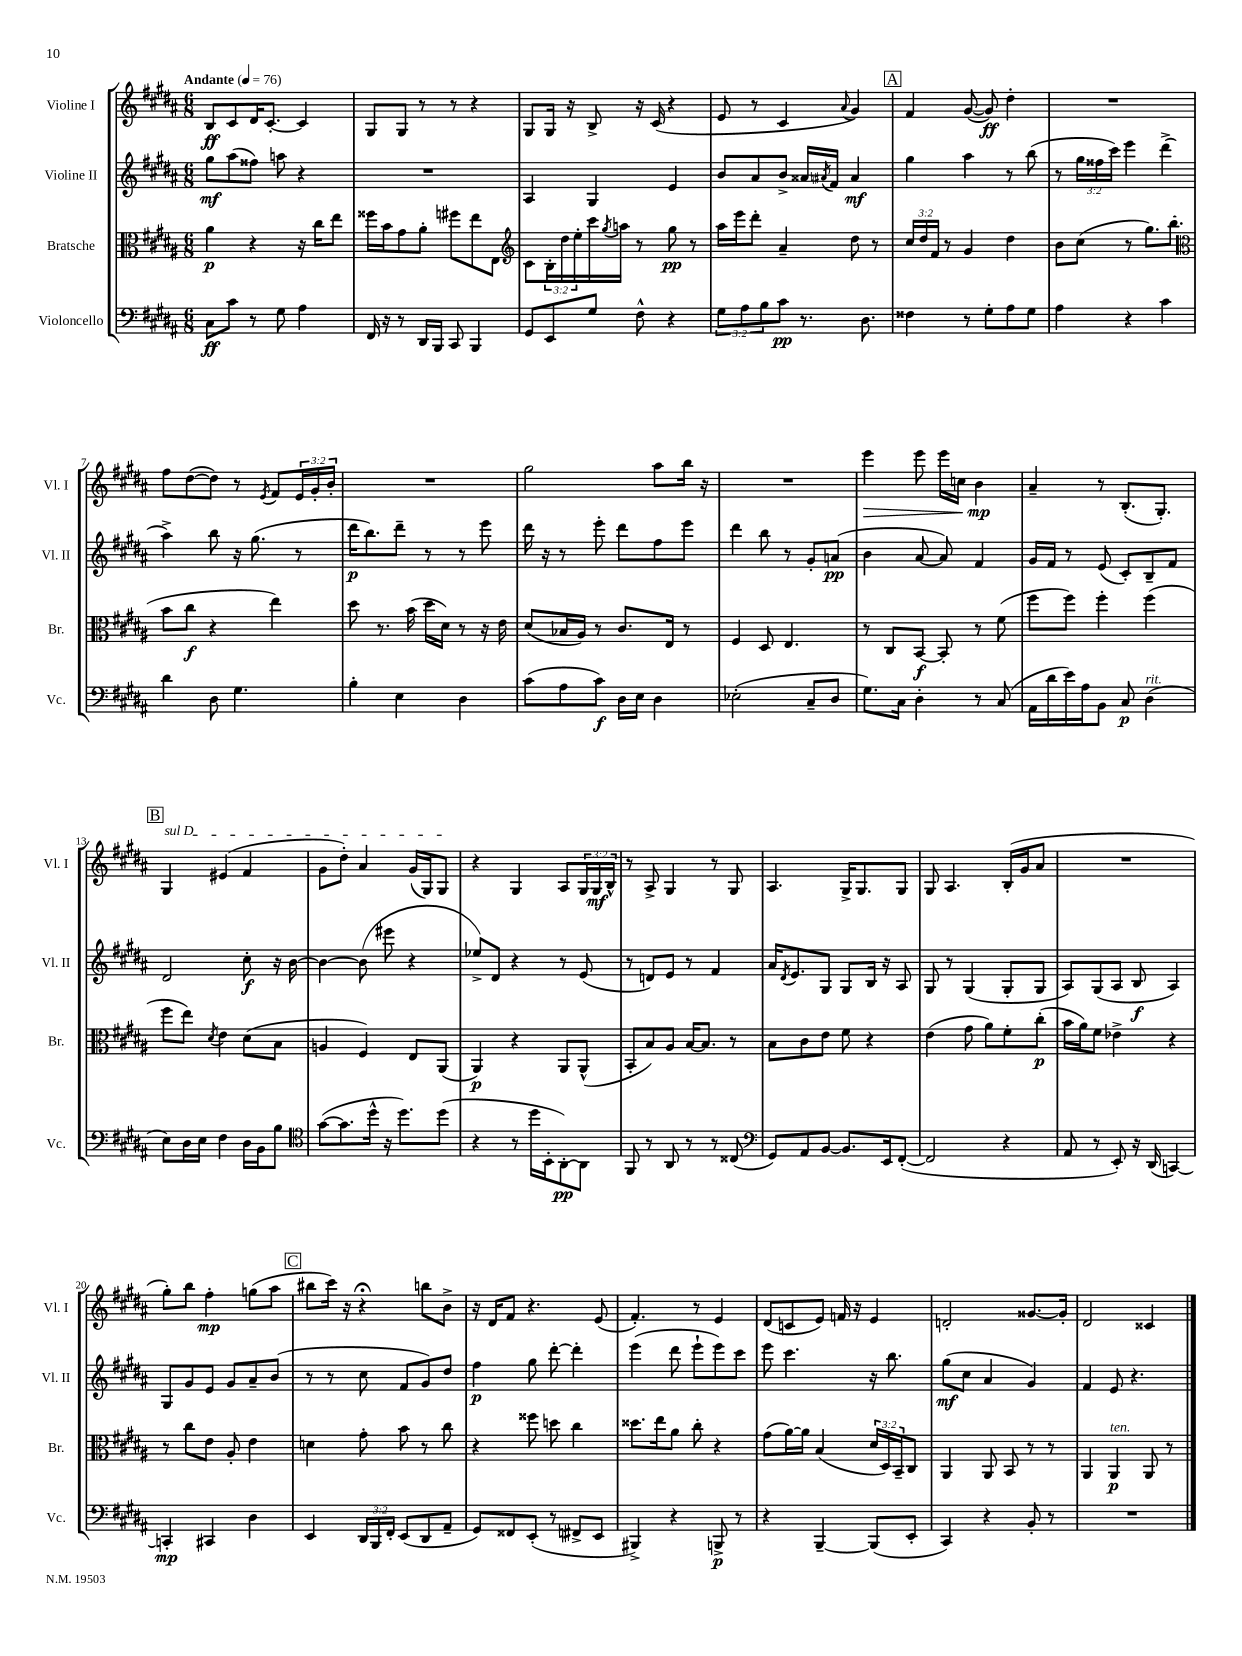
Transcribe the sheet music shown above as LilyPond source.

<<
\new StaffGroup <<
\new Staff = "s0" \with { instrumentName = "Violine I" shortInstrumentName = "Vl. I" } {
    \clef treble \key b \major \numericTimeSignature \time 6/8 \override Staff.TupletNumber.text = #tuplet-number::calc-fraction-text \tempo "Andante" 4 = 76
    b8\ff cis'8 dis'16 cis'8.~-. cis'4 |
    gis8 gis8 r8 r8 r4 |
    gis8 gis16 r16 b8-> r16 cis'16( r4 |
    e'8 r8 cis'4 \appoggiatura { ais'8 } gis'4) |
    \mark \markup { \box "A" } fis'4 gis'8~( gis'8\ff) dis''4-. |
    R2. |
    fis''8 dis''8~( dis''8) r8 \acciaccatura { e'8 } fis'8 \tuplet 3/2 { e'16 gis'16-. b'16-. } |
    R2. |
    gis''2 ais''8 b''16 r16 |
    R2. |
    e'''4\> e'''8 e'''16 c''16 b'4\mp\! |
    ais'4-- r8 b8.-.( gis8.-.) |
    \mark \markup { \box "B" } \once \override TextSpanner.bound-details.left.text = \markup { \italic "sul D" } gis4\startTextSpan eis'4( fis'4 |
    gis'8 dis''8-.) ais'4 gis'16( gis16) gis8\stopTextSpan |
    r4 gis4 ais8 \tuplet 3/2 { gis16 gis16\mf b16-^ } |
    r8 ais8-> gis4 r8 gis8 |
    ais4. gis16-> gis8. gis8 |
    gis8 ais4. b16-.( gis'16 ais'8 |
    R2. |
    gis''8-.) b''8 fis''4-.\mp g''8( ais''8 |
    \mark \markup { \box "C" } bis''8 cis'''16) r16 r4\fermata b''8 b'8-> |
    r16 dis'16 fis'8 r4. e'8( |
    fis'4.-.) r8 e'4 |
    dis'8( c'8 e'8) f'16 r16 e'4 |
    d'2-. gisis'8.~ gisis'16-. |
    dis'2 cisis'4 \bar "|." |
}
\new Staff = "s1" \with { instrumentName = "Violine II" shortInstrumentName = "Vl. II" } {
    \clef treble \key b \major \numericTimeSignature \time 6/8 \override Staff.TupletNumber.text = #tuplet-number::calc-fraction-text
    gis''8\mf ais''8( fisis''8) a''8 r4 |
    R2. |
    ais4 gis4 e'4 |
    b'8 ais'8 b'8-> aisis'16 \acciaccatura { ais'8 } fis'16 ais'4\mf |
    \mark \markup { \box "A" } gis''4 ais''4 r8 b''8( |
    r8 \tuplet 3/2 { gis''16 fisis''16 cis'''16) } e'''4 dis'''4->( |
    ais''4->) b''8 r16 gis''8.( r8 |
    dis'''16\p b''8.) dis'''8-- r8 r8 e'''8 |
    dis'''16 r16 r8 e'''8-. dis'''8 fis''8 e'''8 |
    dis'''4 b''8 r8 gis'8-. a'8\pp( |
    b'4 ais'8~ ais'8) fis'4 |
    gis'16 fis'16 r8 e'8( cis'8-.) b8-- fis'8 |
    \mark \markup { \box "B" } dis'2 cis''8-.\f r16 b'16~ |
    b'4~ b'8( eis'''8 r4 |
    ees''8->) dis'8 r4 r8 e'8( |
    r8 d'8) e'8 r8 fis'4 |
    ais'16 \acciaccatura { dis'8 } e'8. gis8 gis8 b16 r16 ais8 |
    gis8 r8 gis4( gis8-. gis8 |
    ais8) gis8( ais8 b8\f ais4) |
    gis8 gis'8 e'8 gis'8 ais'8-- b'8( |
    \mark \markup { \box "C" } r8 r8 cis''8 fis'8 gis'8) dis''8 |
    fis''4\p gis''8 dis'''8~-. dis'''4-. |
    e'''4( dis'''8 e'''8-! e'''8) cis'''8 |
    e'''8 cis'''4. r16 b''8. |
    gis''8\mf( cis''8 ais'4 gis'4) |
    fis'4 e'8 r4. \bar "|." |
}
\new Staff = "s2" \with { instrumentName = "Bratsche" shortInstrumentName = "Br." } {
    \clef alto \key b \major \numericTimeSignature \time 6/8 \override Staff.TupletNumber.text = #tuplet-number::calc-fraction-text
    ais'4\p r4 r16 cis''16 e''8 |
    fisis''16 b'16 gis'8 ais'8-. fis''8 e''8 e8 |
    \clef treble cis'8 \tuplet 3/2 { b16-. dis''16 e''16-. } cis'''16 \acciaccatura { gis''8 } a''16 r8 gis''8\pp r8 |
    ais''16 e'''16 dis'''8-. ais'4-- dis''8 r8 |
    \mark \markup { \box "A" } \tuplet 3/2 { cis''16 dis''16 fis'16 } r8 gis'4 dis''4 |
    b'8 cis''8( r8 gis''8.) b''8.( |
    \clef alto b'8 cis''8\f r4 e''4) |
    dis''8 r8. b'16( dis''16 dis'16) r8 r16 e'16 |
    dis'8( bes16 ais16) r8 cis'8. e16 r8 |
    fis4 dis8 e4. |
    r8 cis8 b,8~\f b,8-. r8 fis'8( |
    fis''8 fis''8) fis''4-. fis''4( |
    \mark \markup { \box "B" } fis''8 e''8) \acciaccatura { dis'8 } e'4 dis'8( b8 |
    a4 fis4) e8 ais,8( |
    ais,4\p) r4 ais,8 ais,8-^( |
    b,8-. b8) ais8 b16~ b8. r8 |
    b8 cis'8 e'8 fis'8 r4 |
    e'4( gis'8 ais'8) fis'8-. cis''8-.\p( |
    b'16 ais'16) fis'8 ees'4-> r4 |
    r8 cis''8 e'8 ais8-. e'4 |
    \mark \markup { \box "C" } d'4 gis'8-. b'8 r8 cis''8 |
    r4 fisis''8 d''8 cis''4 |
    disis''8. e''16 ais'8 cis''8-. r4 |
    gis'8( ais'16~) ais'16 b4( \tuplet 3/2 { dis'16 dis16) b,16-- } cis8 |
    ais,4 ais,8 b,8 r8 r8 |
    ais,4 ais,4\p^\markup { \italic "ten." } ais,8 r8 \bar "|." |
}
\new Staff = "s3" \with { instrumentName = "Violoncello" shortInstrumentName = "Vc." } {
    \clef bass \key b \major \numericTimeSignature \time 6/8 \override Staff.TupletNumber.text = #tuplet-number::calc-fraction-text
    cis8\ff cis'8 r8 gis8 ais4 |
    fis,16 r16 r8 dis,16 b,,16 cis,8 b,,4 |
    gis,8 e,8 gis8 fis8-^ r4 |
    \tuplet 3/2 { gis8 ais8 b8 } cis'8\pp r8. dis8. |
    \mark \markup { \box "A" } fisis4 r8 gis8-. ais8 gis8 |
    ais4 r4 cis'4 |
    dis'4 dis8 gis4. |
    b4-. e4 dis4 |
    cis'8( ais8 cis'8\f) dis16 e16 dis4 |
    ees2-.( cis8-- dis8 |
    gis8.) cis16 dis4-. r8 cis8( |
    ais,16 dis'16 e'16) ais16 b,8 cis8\p dis4^\markup { \italic "rit." }( |
    \mark \markup { \box "B" } e8) dis16 e16 fis4 dis16 b,16 b8 |
    \clef tenor gis'8~( gis'8. dis''16-^ r16 dis''8.) dis''8( |
    r4 r8 dis''16 b,16-. ais,8~-.\pp) ais,8 |
    fis,8 r8 ais,8 r8 r8 cisis8( |
    \clef bass gis,8) ais,8 b,8~ b,8. e,16 fis,8~-.( |
    fis,2 r4 |
    ais,8 r8 e,8-.) r16 dis,16( c,4~) |
    c,4-.\mp cis,4 dis4 |
    \mark \markup { \box "C" } e,4 \tuplet 3/2 { dis,16 b,,16 fis,16-. } e,8( dis,8 ais,8-- |
    gis,8) fisis,8 e,8-.( r8 fis,8-> e,8 |
    bis,,4->) r4 b,,8->\p r8 |
    r4 b,,4~-- b,,8( e,8-. |
    cis,4) r4 b,8-. r8 |
    R2. \bar "|." |
}
>>
>>
